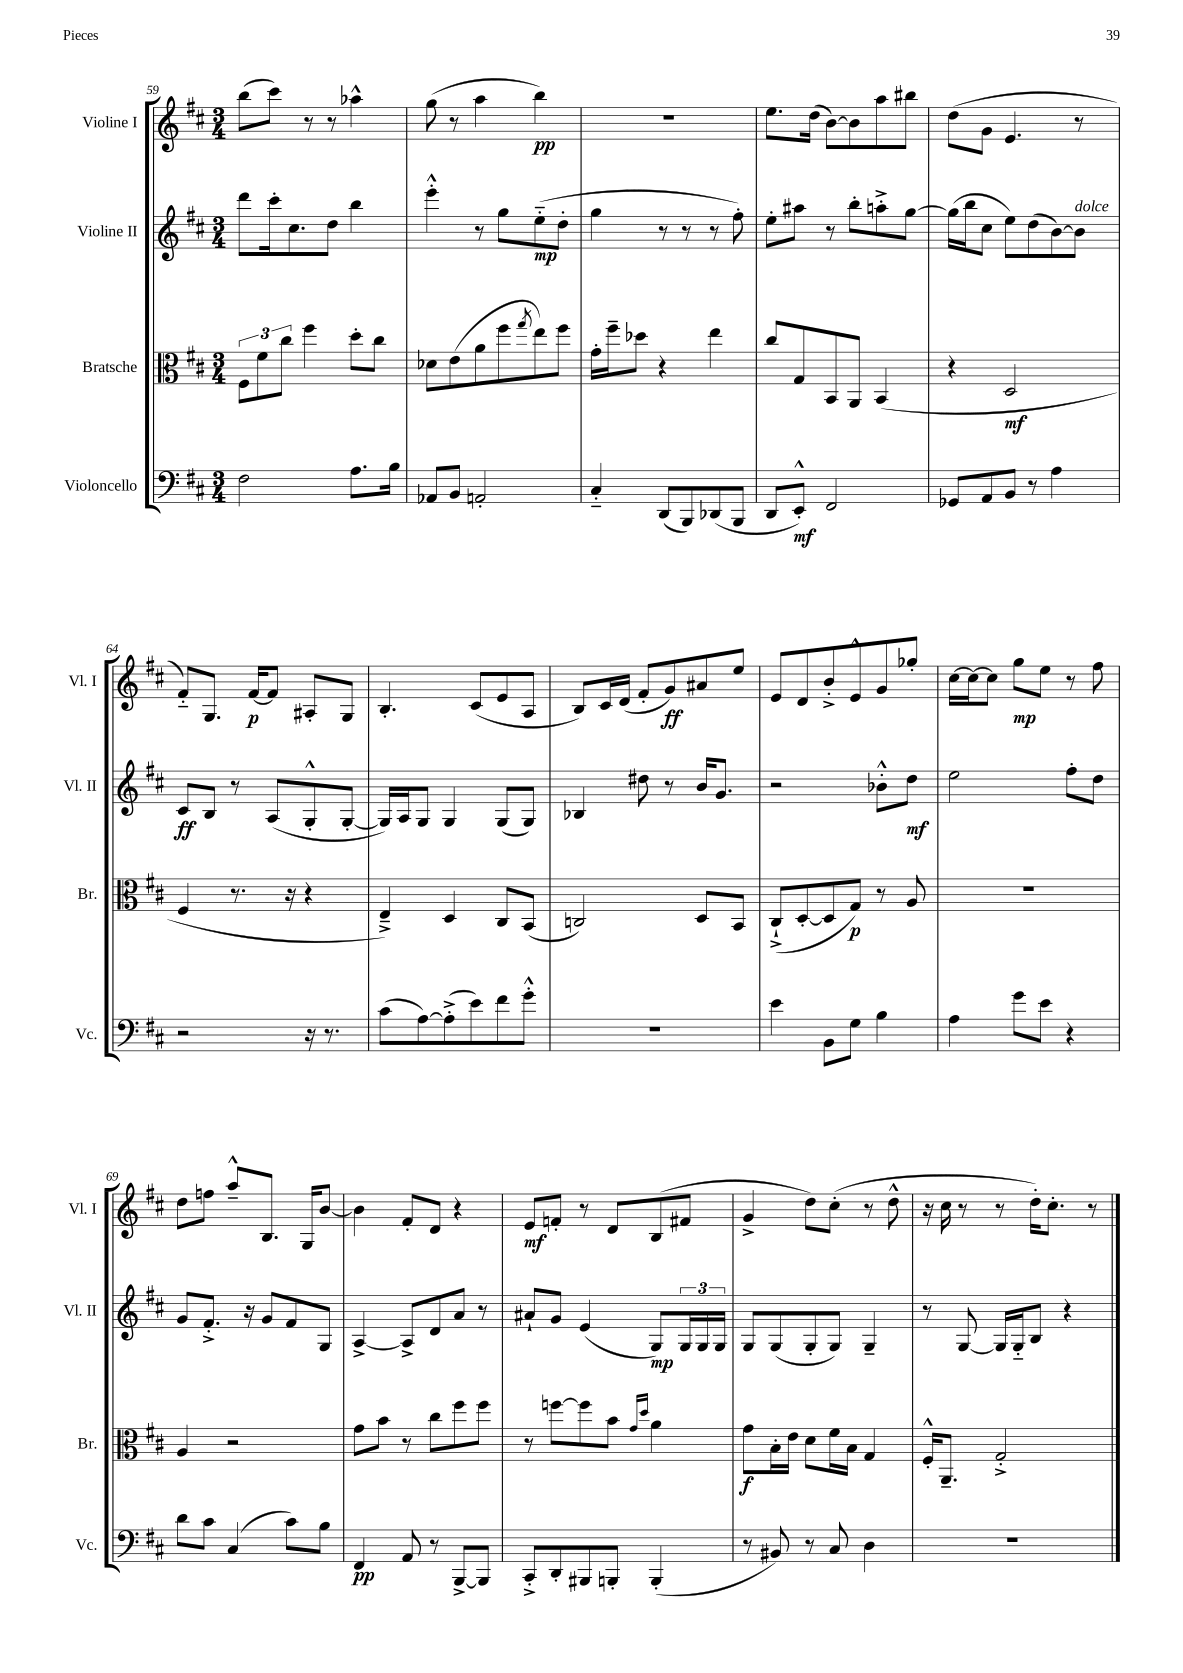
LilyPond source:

<<
\new StaffGroup <<
\new Staff = "s0" \with { instrumentName = "Violine I" shortInstrumentName = "Vl. I" } {
    \clef treble \key d \major \numericTimeSignature \time 3/4
    b''8( cis'''8) r8 r8 aes''4-^ |
    g''8( r8 a''4 b''4\pp) |
    R2. |
    e''8. d''16( b'8~) b'8 a''8 bis''8 |
    d''8( g'8 e'4. r8 |
    fis'8-_) g8. fis'16~\p fis'8 ais8-. g8 |
    b4.-. cis'8( e'8 a8 |
    b8) cis'16 d'16( fis'8-. g'8\ff) ais'8 e''8 |
    e'8 d'8 b'8-.-> e'8-^ g'8 ges''8-. |
    cis''16~ cis''16~ cis''8 g''8\mp e''8 r8 fis''8 |
    d''8 f''8 a''8---^ b8. g16 b'8~ |
    b'4 fis'8-. d'8 r4 |
    e'8\mf f'8-. r8 d'8 b8( fis'8 |
    g'4-> d''8) cis''8-.( r8 d''8-^ |
    r16 cis''16 r8 r8 d''16-.) cis''8.-. r8 \bar "|." |
}
\new Staff = "s1" \with { instrumentName = "Violine II" shortInstrumentName = "Vl. II" } {
    \clef treble \key d \major \numericTimeSignature \time 3/4
    d'''8 cis'''16-. cis''8. d''8 b''4 |
    e'''4-.-^ r8 g''8 e''8-_\mp( d''8-. |
    g''4 r8 r8 r8 fis''8-.) |
    e''8-. ais''8 r8 b''8-. a''8-.-> g''8~ |
    g''16( b''16 cis''8 e''8) d''8( b'8~) b'8^\markup { \italic "dolce" } |
    cis'8\ff b8 r8 a8( g8-.-^ g8~-. |
    g16) a16 g8 g4 g8( g8) |
    bes4 dis''8 r8 b'16 g'8. |
    r2 bes'8-.-^ d''8\mf |
    e''2 fis''8-. d''8 |
    g'8 fis'8.-.-> r16 g'8 fis'8 g8 |
    a4~-> a8-> d'8 a'8 r8 |
    ais'8-! g'8 e'4( g8\mp) \tuplet 3/2 { g16 g16 g16 } |
    g8 g8( g8-. g8) g4-- |
    r8 g8~ g16 g16-_ b8 r4 \bar "|." |
}
\new Staff = "s2" \with { instrumentName = "Bratsche" shortInstrumentName = "Br." } {
    \clef alto \key d \major \numericTimeSignature \time 3/4
    \tuplet 3/2 { fis8 fis'8 cis''8 } fis''4 d''8-. cis''8 |
    des'8 e'8( a'8 fis''8 \acciaccatura { g''8 } e''8) fis''8 |
    g'16-. fis''16-- des''8 r4 e''4 |
    cis''8 g8 b,8 a,8 b,4( |
    r4 d2\mf |
    fis4 r8. r16 r4 |
    e4--->) d4 cis8 b,8( |
    c2) d8 b,8 |
    cis8-!->( d8~-. d8 g8\p) r8 a8 |
    R2. |
    a4 r2 |
    g'8 b'8 r8 cis''8 fis''8 fis''8 |
    r8 f''8~ f''8 b'8 \grace { g'16 d''16 } a'4 |
    g'8\f b16-. e'16 d'8 fis'16 b16 g4 |
    fis16-.-^ a,8.-- g2-.-> \bar "|." |
}
\new Staff = "s3" \with { instrumentName = "Violoncello" shortInstrumentName = "Vc." } {
    \clef bass \key d \major \numericTimeSignature \time 3/4
    fis2 a8. b16 |
    aes,8 b,8 a,2-. |
    cis4-_ d,8( b,,8) des,8( b,,8 |
    d,8 e,8-.-^\mf) fis,2 |
    ges,8 a,8 b,8 r8 a4 |
    r2 r16 r8. |
    cis'8( a8~) a8-.->( e'8) fis'8 g'8-.-^ |
    R2. |
    e'4 b,8 g8 b4 |
    a4 g'8 e'8 r4 |
    d'8 cis'8 cis4( cis'8) b8 |
    fis,4\pp a,8 r8 b,,8~-> b,,8 |
    cis,8-.-> d,8-. bis,,8 b,,8-. b,,4-.( |
    r8 bis,8) r8 cis8 d4 |
    R2. \bar "|." |
}
>>
>>
\layout { \context { \Score currentBarNumber = #59 } }
